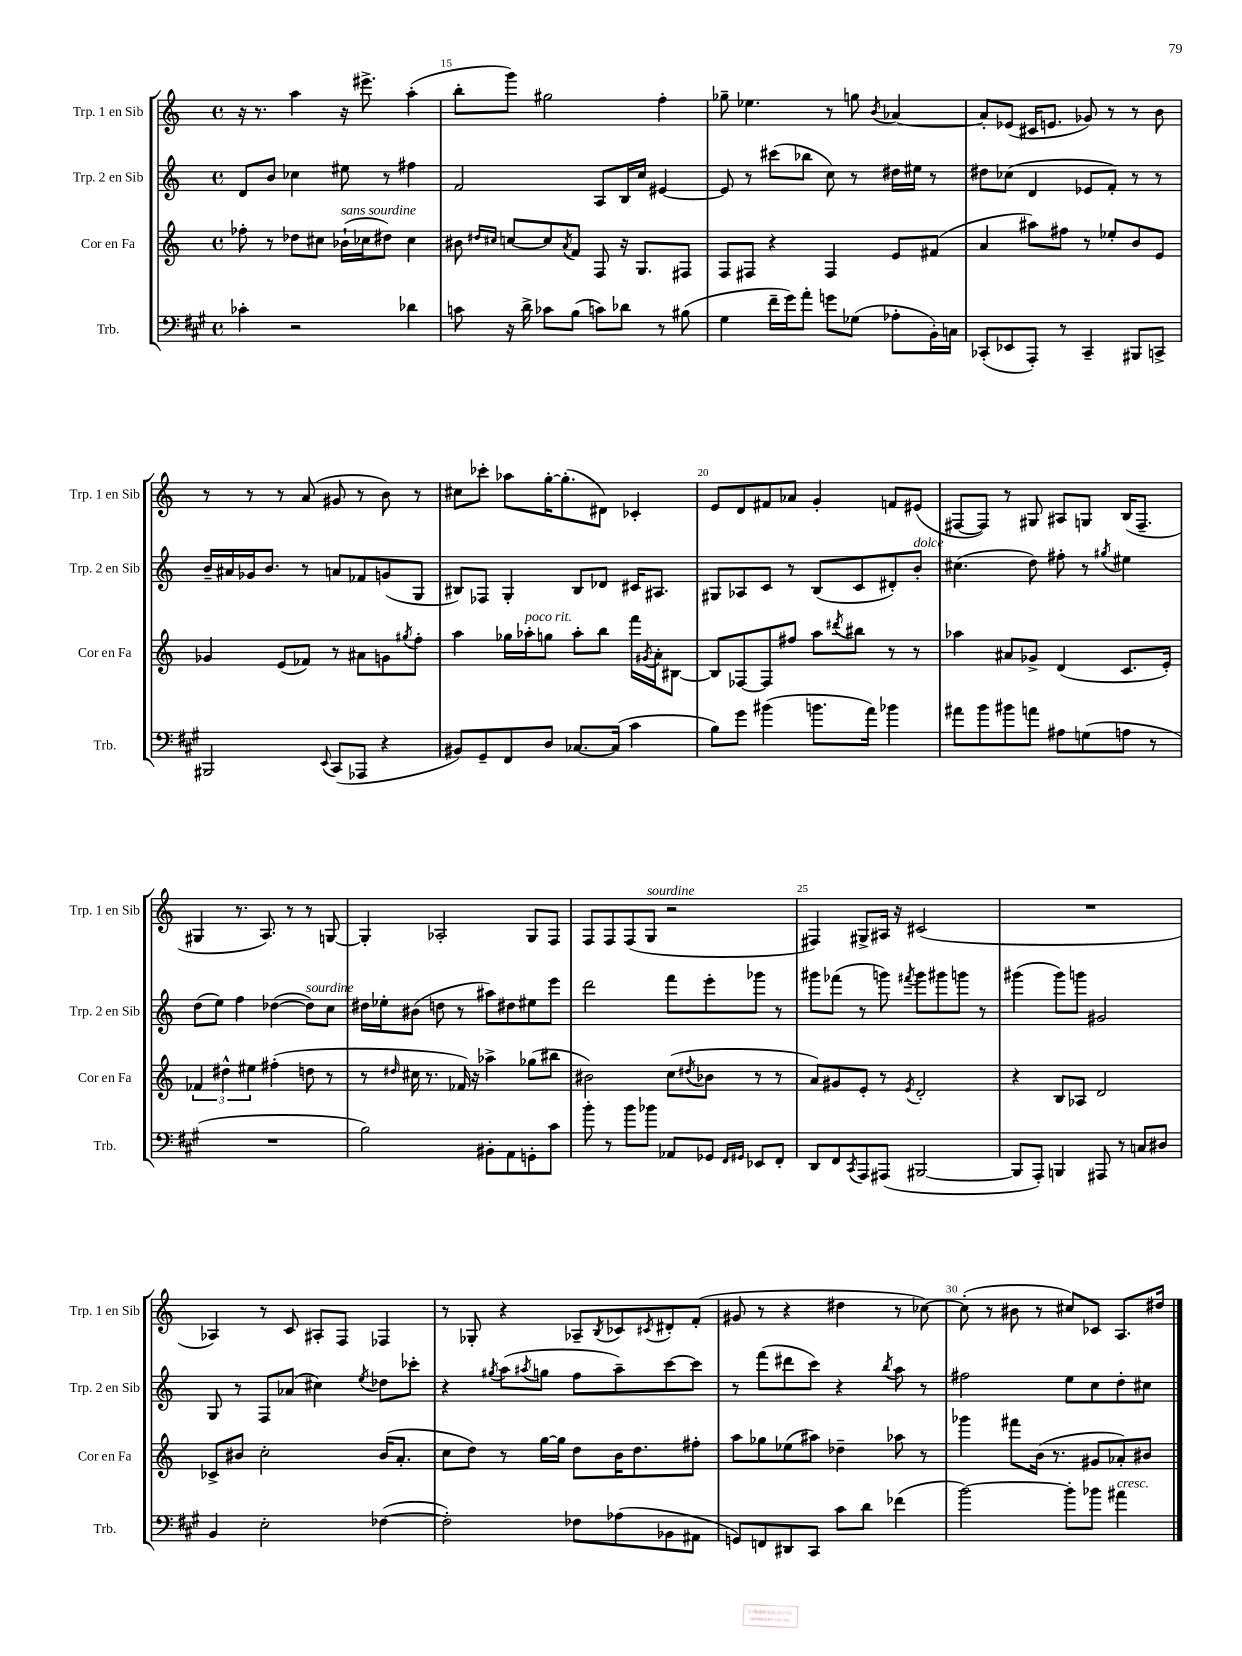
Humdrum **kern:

**kern	**kern	**kern	**kern
*part4	*part3	*part2	*part1
*staff4	*staff3	*staff2	*staff1
*I"Trb.	*I"Cor en Fa	*I"Trp. 2 en Sib	*I"Trp. 1 en Sib
*I'Trb.	*I'Cor en Fa	*I'Trp. 2 en Sib	*I'Trp. 1 en Sib
*clefF4	*clefG2	*clefG2	*clefG2
*k[f#c#g#]	*k[]	*k[]	*k[]
*M4/4	*M4/4	*M4/4	*M4/4
*met(c)	*met(c)	*met(c)	*met(c)
=14	=14	=14	=14
4c-X'\	8ff-X'\	8d/L	16r
.	.	.	8.r
.	8r	8b/J	.
2r	8dd-X\L	4cc-X\	4aa\
.	8cc#X\J	.	.
!	!LO:TX:a:i:t=sans sourdine	!	!
.	(16b-X`\LL	8ee#X\	16r
.	16cc-X\J	.	8.eee#X^\
.	8dd#X\J)	8r	.
4d-X\	4cc-\	4ff#X\	(4aa'\
=15	=15	=15	=15
8cn\	8b#X\	2f/	8bb'\L
.	16qqdd#X/LL	.	.
.	16qqcc#X/JJ	.	.
16r	[8ccn/L	.	8ggg\J)
16d^\	.	.	.
8c-X\L	8cc/]	.	2gg#X\
.	8qa/	.	.
(8B\J	8f/J	.	.
8cn\L)	8F/	8A/L	.
8d-X\J	16r	16B/L	.
.	8.G/L	16cc/JJ	.
8r	.	[4e#X/	4ff'\
(8B#X\	8F#X/J	.	.
=16	=16	=16	=16
4G#\	8F/L	8e#/]	8gg-X~\
.	8F#X/J	8r	4.ee-X\
16f#~\LL	4r	(8ccc#X\L	.
16g#\J)	.	.	.
8a'\J	.	8bb-X\J	.
8gn\L	4F#/	8cc\)	8r
(8G-X\J	.	8r	8ggn\
.	.	.	8qb/
8A-X'\L	8e/L	16dd#X\LL	[4a-X/
.	.	16ee#X\JJ	.
16BB'\L)	(8f#X/J	8r	.
16Cn\JJ	.	.	.
=17	=17	=17	=17
(8CC-X'/L	4a/	8dd#X\L	8a-'/L]
8EE-X/	.	(8cc-X\J	(8e-X/J
8AAA'/J)	8aa#X\L)	4d/	16c#X/KL
.	.	.	8.en/J
8r	8ff#X\J	.	.
4CC-~/	8r	8e-X/L	8g-X/)
.	8ee-X'/L	8f'/J)	8r
8BBB#X/L	8b/	8r	8r
8CCn^/J	8e/J	8r	8b\
!!LO:LB:g=z
=18	=18	=18	=18
2BBB#X/	4g-X/	16b~/LL	8r
.	.	16a#X/	.
.	.	16g-X/J	8r
.	.	8.b/J	.
.	(8e/L	.	8r
.	8f-X/J)	8r	(8a/
8qqEE/	.	.	.
(8CC#/L	8r	8an/L	8g#X/
8AAA-X/J	8a#X\L	8f-X/	8r
4r	8gn\	(8gn/	8b\)
.	8qgg#X/	.	.
.	8ff'\J	8G/J	8r
=19	=19	=19	=19
8BB#X/L)	4aa\	8B#X/L)	8cc#X\L
8GG#~/	.	8F-X/J	8ccc-X'\J
8FF#/	16gg-X\LL	4G'/	8aa-X\L
!	!LO:TX:a:i:t=poco rit.	!	!
.	16aa-X'\J	.	.
8D/J	8ggn\J	.	[16gg'\K
.	.	.	(8.gg'\]
[8.C-X/L	8aa-'\L	8B#/L	.
.	8bb\J	8d-X/J	8d#X\J)
(16C-/Jk]	.	.	.
4c#\	16fff\LL	16c#X/KL	4c-X'/
.	8qg#X/	.	.
.	16a'\J	8.A#X/J	.
.	[8B#X\J	.	.
=20	=20	=20	=20
8B\L)	8B#/L]	8G#X/L	8e/L
8g#\J	[8F-X/	8A-X/	8d/
(4b#X\	8F-/]	8c/J	8f#X/
.	8ff#X/J	8r	8a-X/J
8.bn\L	8aa\L	(8B/L	4g'/
.	8qddd#X/	.	.
.	8bb#X\J	8c/	.
16a\Jk)	.	.	.
4b-X\	8r	8d#X'/)	8fn/L
!	!	!LO:TX:a:i:t=dolce	!
.	8r	8b'/J	(8e#X/J
=21	=21	=21	=21
8a#X\L	4aa-X\	(4.cc#X\	[8F#X/L
8b\	.	.	8F#/J])
8b#X\	8a#X/L	.	8r
8an\J	8g-X^/J	8dd\)	8G#X/
8A#X\L	(4d/	8ff#X'\	8A#X/L
(8Gn\	.	8r	8Gn/J
.	.	8qgg#X/	.
8An\J	8.c/L	4ee#X\	(16B/KL
.	.	.	8.F#~/J
8r	.	.	.
.	16e'/Jk)	.	.
!!LO:LB:g=z
=22	=22	=22	=22
1r	6f-X/	(8dd\L	4G#X/
.	.	8ee\J)	.
.	6dd#X^^\	.	.
.	.	4ff\	8.r
.	6ee#X\	.	.
.	.	.	8.A/)
.	(4ff#X'\	([4dd-X\	.
.	.	.	8r
!	!	!LO:TX:a:i:t=sourdine	!
.	8ddn\	8dd-\L])	8r
.	8r	8cc\J	[8Gn/
=23	=23	=23	=23
2B\)	8r	16dd#X\LL	4G'/]
.	.	16ee-X'\J	.
.	16qqdd#X/	.	.
.	16cc#X\	(8b#X\J	.
.	8.r	.	.
.	.	8ddn\	2A-X'/
.	16f-X/)	8r	.
.	16r	.	.
8BB#X'\L	4aa-X^\	8aa#X\L)	.
8AA\	.	8dd#X\	.
8GGn'\	(8gg-X\L	8ee#X\	8G/L
8c#\J	8bb#X\J	8eee\J	8F/J
=24	=24	=24	=24
8b'\	2b#X\)	2ddd\	8F/L
8r	.	.	8F/
8b\L	.	.	(8F/
!	!	!	!LO:TX:a:i:t=sourdine
8b-X\J	.	.	8G/J
8AA-X/L	(8cc\L	8fff\L	2r
.	8qdd#X/	.	.
8GG-X/J	8b-X\J	8eee'\	.
16qqFF#/LL	.	.	.
16qqGG#X/JJ	.	.	.
8EE-X/L	8r	8ggg-X\J	.
8FF#'/J	8r	8r	.
=25	=25	=25	=25
8DD/L	8a/L)	8ggg#X\L	4F#X/)
8FF#/	8g#X/	(8fff-X\J	.
8qCC#/	.	.	.
8AAA/	8e'/J	8r	8G#X^/L
(8AAA#X/J	8r	8gggn\)	16A#X/Jk
.	.	.	16r
.	8qe/	8qfff#X/	.
[2BBB#X/	2d'/	8ggg\L	(2c#X/
.	.	8ggg#X\	.
.	.	8gggn\J	.
.	.	8r	.
=26	=26	=26	=26
8BBB#/L]	4r	(4ggg#X\	1r
8AAA'/J)	.	.	.
4BBBn/	8B/L	8ggg#\L)	.
.	8A-X/J	8gggn\J	.
8AAA#X/	2d/	2g#X/	.
8r	.	.	.
8Cn/L	.	.	.
8D#X/J	.	.	.
!!LO:LB:g=z
=27	=27	=27	=27
4BB/	8c-X^/L	8G/	4A-X/)
.	8b#X/J	8r	.
2E'\	2cc'\	8F/L	8r
.	.	(8a-X/J	8c/
.	.	4cc#X\)	8A#X'/L
.	.	.	8F/J
.	.	8qee/	.
([4F-X\	(16b#/KL	8dd-X\L	4F-X/
.	8.a'/J	.	.
.	.	8ccc-X'\J	.
=28	=28	=28	=28
2F-'\])	8cc\L	4r	8r
.	8dd\J)	.	8G-X'/
.	.	8qgg#X/	.
.	8r	(8aa\L	4r
.	.	8qaa#X/	.
.	[16gg\LL	8ggn\J	.
.	16gg\JJ]	.	.
8F-X\L	8dd\L	8ff\L	8A-X~/L
.	.	.	8qB/
(8A-X\	16b\K	8aa#~\)	8c-X/
.	8.dd\	.	.
.	.	.	8qc#X/
8BB-X\	.	[8ccc\	8d#X'/
8AA#X\J	8ff#X'\J	8ccc\J]	(8f'/J
=29	=29	=29	=29
8GGn/L)	8aa\L	8r	8g#X/
8FFn/	8gg-X\	(8fff\L	8r
8DD#X/	(8ee-X\	8ddd#X\	4r
8CC#/J	8aa#X\J)	8ccc\J)	.
8c#\L	4dd-X~\	4r	4dd#X\
8d\J	.	.	.
.	.	8qbb/	.
(4f-X\	8aa-X\	8aa\	8r
.	8r	8r	[8cc-X\)
=30	=30	=30	=30
[2b\)	4ggg-X\	2ff#X\	(8cc-'\]
.	.	.	8r
.	8fff#X\L	.	8b#X\
.	(16b\Jk	.	8r
.	8.r	.	.
8b'\L]	.	8ee\L	8cc#X/L)
8b-X\J	8g#X/L	8cc\	8c-X/J
!LO:TX:a:i:t=cresc.	!	!	!
4a#X\	8a-X'/)	8dd'\	8.A/L
.	8b#X/J	8cc#X\J	.
.	.	.	16dd#X/Jk
==	==	==	==
*-	*-	*-	*-
